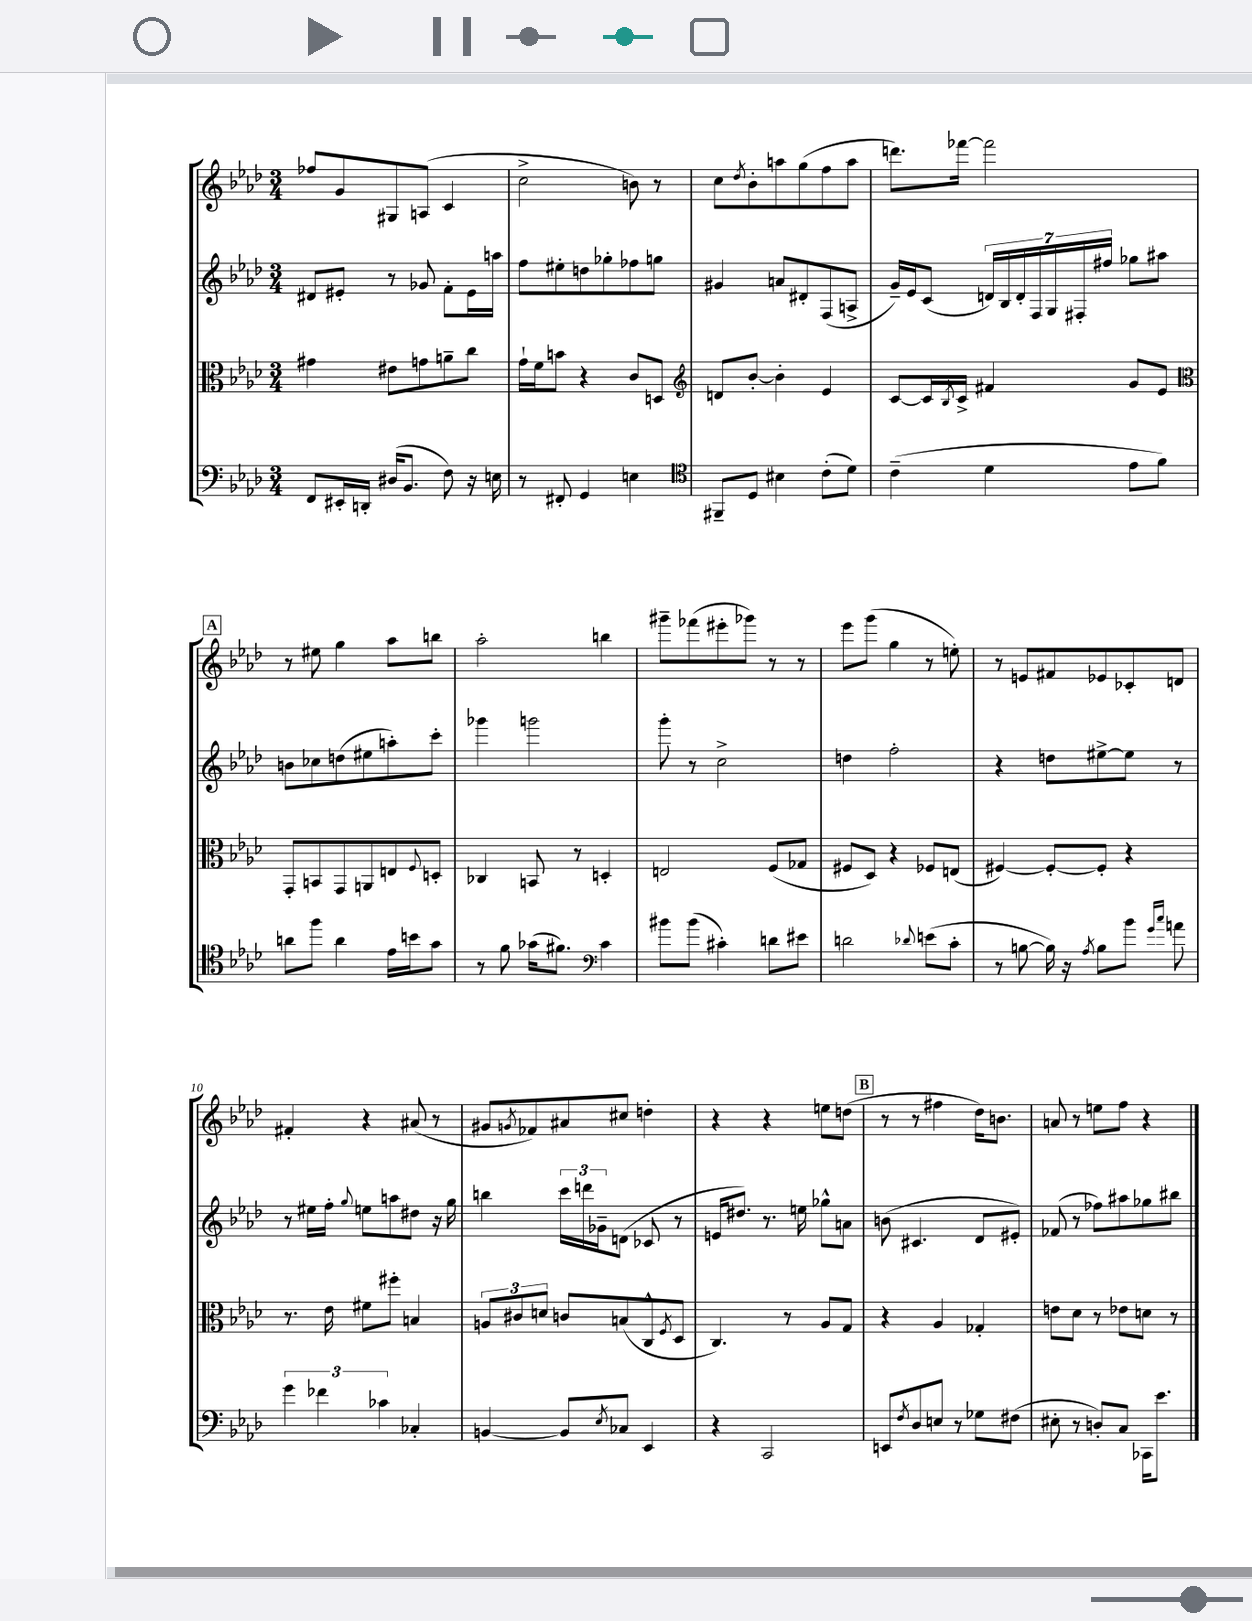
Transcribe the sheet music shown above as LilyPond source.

<<
\new StaffGroup <<
\new Staff = "s0" {
    \clef treble \key aes \major \numericTimeSignature \time 3/4
    fes''8 g'8 gis8 a8( c'4 |
    c''2-> b'8) r8 |
    c''8 \acciaccatura { des''8 } bes'8-. a''8 g''8( f''8 a''8 |
    d'''8.) fes'''16~ fes'''2 |
    \mark \markup { \box "A" } r8 eis''8 g''4 aes''8 b''8 |
    aes''2-. b''4 |
    gis'''8-- fes'''8( eis'''8-. ges'''8) r8 r8 |
    ees'''8 g'''8( g''4 r8 e''8-.) |
    r8 e'8 fis'8 ees'8 ces'8-. d'8 |
    fis'4-. r4 ais'8( r8 |
    gis'8 \acciaccatura { g'8 } fes'8) ais'8 cis''8 d''4-. |
    r4 r4 e''8 d''8( |
    \mark \markup { \box "B" } r8 r8 fis''4 des''16) b'8. |
    a'8 r8 e''8 f''8 r4 \bar "|." |
}
\new Staff = "s1" {
    \clef treble \key aes \major \numericTimeSignature \time 3/4
    dis'8 eis'8-. r8 ges'8 f'8-. eis'16 a''16 |
    f''8 eis''8-. d''8 ges''8-. fes''8 g''8 |
    gis'4 a'8 dis'8-. f8( a8-> |
    g'16--) ees'16 c'8( \tuplet 7/4 { d'16) bes16 d'16-. f16 g16 fis16-. fis''16 } ges''8 ais''8 |
    \mark \markup { \box "A" } b'8 ces''8 d''8( eis''8 a''8-.) c'''8-. |
    ges'''4 g'''2 |
    g'''8-. r8 c''2-> |
    d''4 f''2-. |
    r4 d''8 eis''8~-> eis''8 r8 |
    r8 eis''16 f''16-. \appoggiatura { g''8 } e''8 a''8 dis''8 r16 g''16 |
    b''4 \tuplet 3/2 { c'''16 d'''16 ges'16-- } d'8( ces'8 r8 |
    e'16 dis''8.) r8. e''16 ges''8-^ a'8 |
    \mark \markup { \box "B" } b'8( cis'4. des'8 eis'8-.) |
    fes'8( r8 fes''8) ais''8 ges''8 bis''8 \bar "|." |
}
\new Staff = "s2" {
    \clef alto \key aes \major \numericTimeSignature \time 3/4
    gis'4 eis'8 g'8 a'8-- c''8 |
    g'16-! f'16 b'8 r4 c'8 d8 |
    \clef treble d'8 bes'8~-. bes'4-. ees'4 |
    c'8~ c'16 \acciaccatura { bes8 } c'16-> fis'4 g'8 ees'8 |
    \mark \markup { \box "A" } \clef alto g,8-. b,8 g,8 a,8 e8 \appoggiatura { f8 } d8-. |
    ces4 b,8 r8 d4-. |
    e2 f8( ges8 |
    fis8 des8) r4 fes8 e8( |
    fis4~) fis8~-. fis8-. r4 |
    r8. ees'16 fis'8 fis''8-. b4 |
    \tuplet 3/2 { a8 cis'8 d'8 } c'8 b8( c8-^ \acciaccatura { f8 } des8 |
    c4.) r8 aes8 g8 |
    \mark \markup { \box "B" } r4 aes4 ges4-. |
    e'8 des'8 r8 ees'8 d'8 r8 \bar "|." |
}
\new Staff = "s3" {
    \clef bass \key aes \major \numericTimeSignature \time 3/4
    f,8 eis,16-. d,16-. dis16( bes,8. f8) r16 e16 |
    r8 fis,8-. g,4 e4 |
    \clef tenor fis,8-- des8 bis4 c'8-.( des'8) |
    c'4--( des'4 ees'8 f'8) |
    \mark \markup { \box "A" } a'8 f''8 a'4 ees'16 b'16 g'8 |
    r8 f'8 ges'16( fis'8.) \clef bass c'4 |
    bis'8 bis'8( cis'4-.) d'8 eis'8 |
    d'2 \appoggiatura { des'8 } e'8( c'8-. |
    r8 b8~ b16) r16 \acciaccatura { aes8 } b8 bes'8 \grace { g'16 c''16 } a'8 |
    \tuplet 3/2 { g'4 fes'4 ces'4 } ces4-. |
    b,4~ b,8 \acciaccatura { ees8 } ces8 ees,4 |
    r4 c,2 |
    \mark \markup { \box "B" } e,8 \acciaccatura { f8 } des8 e8 r8 ges8 fis8( |
    eis8-. r8 d8-.) c8 ces,16 ees'8. \bar "|." |
}
>>
>>
